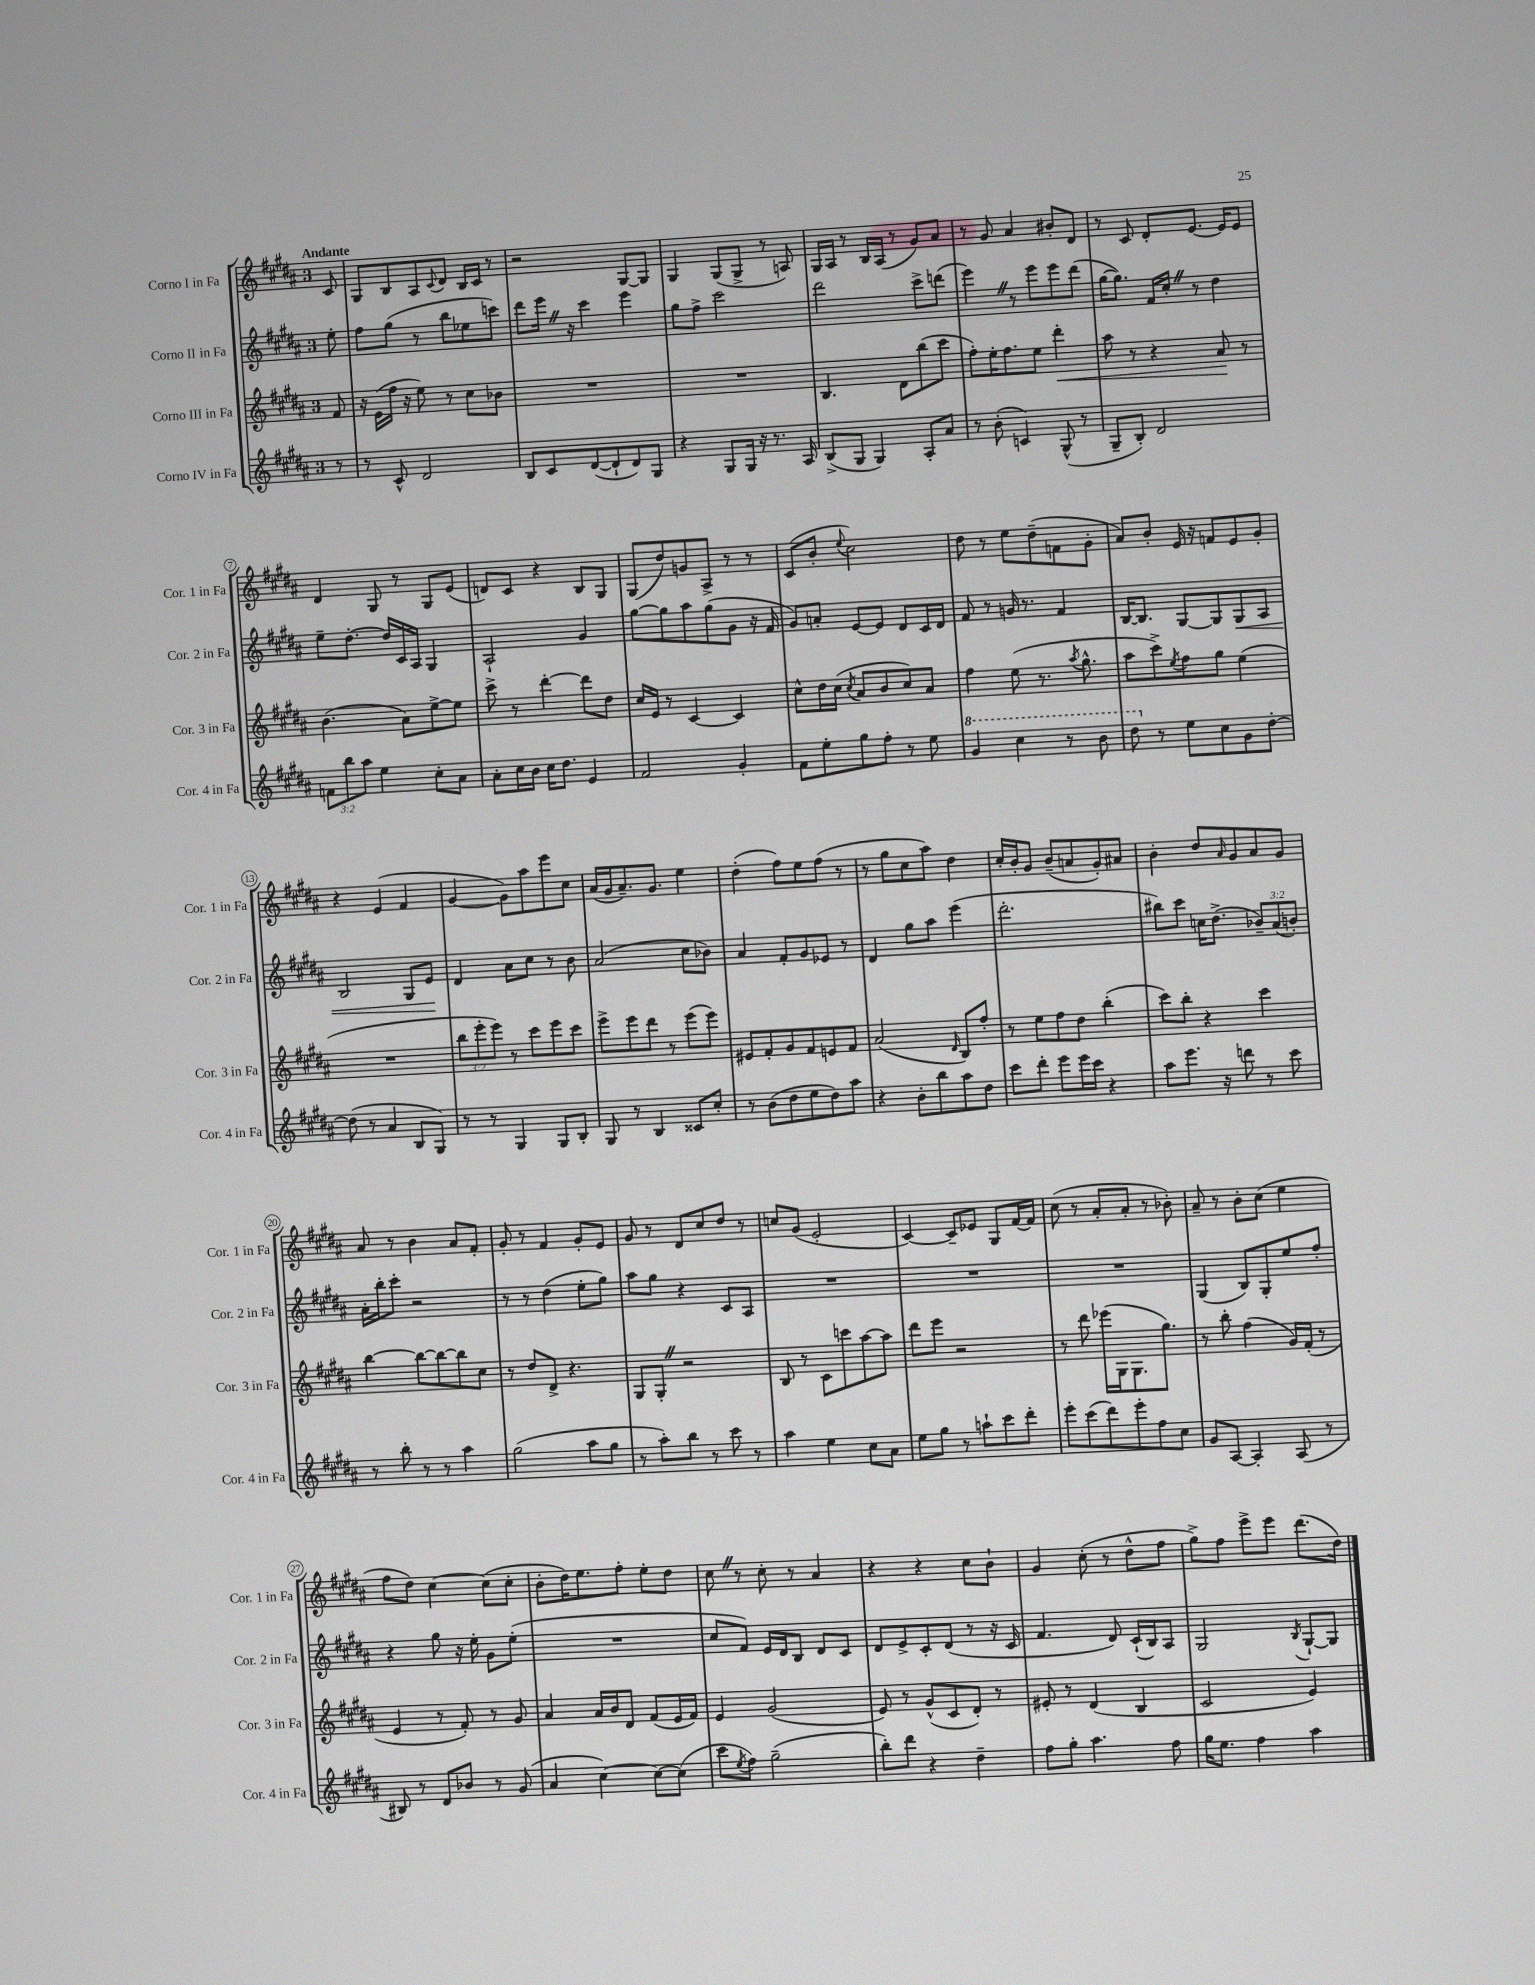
<<
\new StaffGroup <<
\new Staff = "s0" \with { instrumentName = "Corno I in Fa" shortInstrumentName = "Cor. 1 in Fa" } {
    \clef treble \key b \major \once \override Staff.TimeSignature.style = #'single-digit \time 3/4 \partial 8 \tempo "Andante"
    cis'8 |
    gis8 b8 ais8 \appoggiatura { cis'8 } dis'8 b16 cis'16 r8 |
    r2 gis8~ gis8 |
    gis4 gis8( gis8-> r8 a8) |
    gis16 ais16 r8 b16 ais16( r8 gis'8) ais'8 |
    r8 gis'8 ais'4 bis'8-. dis'8 |
    r8 cis'8 dis'8-. e'8.~ e'16 e'8 |
    dis'4 gis8 r8 gis8 e'8( |
    d'8) cis'8 r4 b8 gis8 |
    gis8( dis''8) g'8 ais8-> r8 r8 |
    cis'8( b'8-. \appoggiatura { e''8 } cis''2) |
    dis''8 r8 e''8 dis''8--( f'8 gis'8-. |
    ais'8) b'8-. e'16 r16 f'8 e'8 gis'8-. |
    r4 e'4( fis'4 |
    gis'4~ gis'8) ais''8 e'''8 cis''8 |
    ais'16( gis'16 ais'8.--) gis'8. e''4 |
    dis''4-.( fis''8) e''8 fis''8( r8 |
    r8 gis''8 cis''8 ais''8) dis''4 |
    cis''16-. b'16-. gis'8 b'8--( a'8 gis'8-.) ais'8 |
    b'4-. dis''8 \grace { ais'16 } gis'8 ais'8 gis'8 |
    ais'8 r8 b'4 ais'8 fis'8-. |
    gis'8-. r8 fis'4 gis'8-. e'8 |
    gis'8 r8 dis'8 cis''8 dis''8 r8 |
    c''8 gis'8( e'2-. |
    cis'4~) cis'8-- ees'8 gis8 fis'16~ fis'16 |
    cis''8( r8 ais'8-. ais'8-. r8 bes'8-.) |
    ais'8-- r8 b'8-. cis''8( e''4 |
    fis''8 dis''8) cis''4~ cis''8( cis''8-. |
    b'8-. dis''16) e''8. fis''8-. e''8-. dis''8 |
    cis''8 \once \override BreathingSign.text = \markup { \musicglyph "scripts.caesura.straight" } \breathe r8 cis''8-. r8 ais'4 |
    r4 r4 cis''8 b'8-! |
    gis'4 cis''8-.( r8 dis''8-^ fis''8 |
    gis''8->) fis''8 e'''8-> e'''8 dis'''8.( dis''16) \bar "|." |
}
\new Staff = "s1" \with { instrumentName = "Corno II in Fa" shortInstrumentName = "Cor. 2 in Fa" } {
    \clef treble \key b \major \once \override Staff.TimeSignature.style = #'single-digit \time 3/4 \override Staff.TupletNumber.text = #tuplet-number::calc-fraction-text \partial 8
    e''8-. |
    fis''8 gis''8( r8 b''8 ees''8 c'''8) |
    dis'''8 e'''16 \once \override BreathingSign.text = \markup { \musicglyph "scripts.caesura.straight" } \breathe r16 cis'''4 e'''4 |
    gis''8 fis''8-> cis'''2 |
    dis'''2 cis'''8-> d'''8( |
    e'''4) \once \override BreathingSign.text = \markup { \musicglyph "scripts.caesura.straight" } \breathe r8 e'''8 e'''8 dis'''8( |
    gis''16~ gis''8.) fis'16 cis''16-. \once \override BreathingSign.text = \markup { \musicglyph "scripts.caesura.straight" } \breathe r8 dis''4 |
    e''8-- dis''8.~-. dis''16 cis'16 ais16 gis4 |
    ais2-! gis'4 |
    gis''8~ gis''8 ais''8 gis''8( gis'8 r16 fis'16 |
    gis'8) a'8-. e'8~ e'8 dis'8 cis'16 dis'16 |
    fis'8 r8 g'16 r8. fis'4 |
    b16~ b8. gis8~ gis8 gis8\< ais8 |
    b2 gis8 e'8\! |
    dis'4 ais'8 cis''8 r8 b'8 |
    ais'2( cis''8 bes'8) |
    ais'4 fis'8-. gis'8 ees'8 r8 |
    dis'4 gis''8 ais''8 e'''4( |
    dis'''2.-. |
    bis''8) cis'''8 c''16 dis''8.->( \tuplet 3/2 { bes'8--) ais'8( b'8-.) } |
    ais'16-. b''16-. cis'''8-. r2 |
    r8 r8 dis''4( e''8-. gis''8) |
    ais''8 gis''8 r4 cis'8 ais8 |
    R2. |
    R2. |
    R2. |
    gis4( b8) gis8-. e''8 fis''8-. |
    r4 gis''8 r16 e''16-. gis'8 e''8-.( |
    R2. |
    cis''8 fis'8) e'16 dis'16 b8 dis'8 cis'8 |
    dis'8 e'8-> cis'8-. dis'8( r8 r16 cis'16 |
    fis'4. dis'8) cis'16-!( b16) ais8 |
    gis2 \acciaccatura { b8 } gis8~-! gis8 \bar "|." |
}
\new Staff = "s2" \with { instrumentName = "Corno III in Fa" shortInstrumentName = "Cor. 3 in Fa" } {
    \clef treble \key b \major \once \override Staff.TimeSignature.style = #'single-digit \time 3/4 \override Staff.TupletNumber.text = #tuplet-number::calc-fraction-text \partial 8
    fis'8 |
    r16 e'16( fis''16 r16 e''8) r8 cis''8 bes'8 |
    R2. |
    R2. |
    b4. dis'8 b''8( cis'''8 |
    fis''8-.) e''16-. fis''8. e''8 dis'''4-.\< |
    ais''8 r8 r4 ais'8\! r8 |
    b'4.( ais'8) e''8~-> e''8 |
    cis'''8-> r8 dis'''4~-. dis'''8 dis''8 |
    cis''16 e'16 r8 cis'4~ cis'4 |
    cis''8-^ dis''16 cis''16( \acciaccatura { cis''8 } ais'8 b'8 cis''8) ais'8 |
    fis''4 e''8( r8. \acciaccatura { ais''8 } gis''8.-^ |
    ais''8 cis'''8->) \acciaccatura { e''8 } fis''8 gis''8 e''4( |
    R2. |
    \tuplet 3/2 { b''8 e'''8-. e'''8) } r8 cis'''8 e'''8 cis'''8 |
    e'''8-> e'''8 dis'''8 r8 e'''8( e'''8) |
    eis'8 fis'8-. gis'8 fis'8 e'8 fis'8 |
    ais'2( \grace { dis'16 } b8) fis''8-. |
    r8 e''8 fis''8 dis''8 b''4-.( |
    cis'''8) b''8-. r4 cis'''4 |
    b''4~ b''8~ b''8~ b''8 cis''8 |
    r8 dis''8 dis'8-> r4. |
    gis8 gis8-. \once \override BreathingSign.text = \markup { \musicglyph "scripts.caesura.straight" } \breathe r2 |
    b8 r8 cis'8 c'''8 ais''8~ ais''8 |
    dis'''8 e'''8 r2 |
    r8 dis'''8 ees'''16( gis16 gis8. gis''8.) |
    r8 b''8-. fis''4( gis'16) fis'16-.( r8 |
    e'4 r8 fis'8-.) r8 gis'8 |
    ais'4 ais'16 b'16 dis'8 fis'8( e'16 fis'16) |
    e'4 gis'2( |
    e'8) r8 gis'8-^( cis'8 dis'8-.) r8 |
    eis'8-. r8 dis'4( b4 |
    cis'2 e'4) \bar "|." |
}
\new Staff = "s3" \with { instrumentName = "Corno IV in Fa" shortInstrumentName = "Cor. 4 in Fa" } {
    \clef treble \key b \major \once \override Staff.TimeSignature.style = #'single-digit \time 3/4 \override Staff.TupletNumber.text = #tuplet-number::calc-fraction-text \partial 8
    r8 |
    r8 cis'8-^ dis'2 |
    b8 cis'8 dis'8~( dis'8-! dis'8) gis8 |
    r4 gis8 gis16 r16 r8. ais16 |
    b8->( gis8 gis4) ais8-. ais'8 |
    r8 b'8-.( c'4) gis8-^( r8 |
    gis8-- b8-.) dis'2 |
    \tuplet 3/2 { f'8 b''8 ais''8 } e''4 cis''8-. ais'8 |
    ais'8-. cis''16 b'16 cis''16 dis''8. e'4 |
    fis'2 gis'4-. |
    fis'8 e''8-. gis''8 fis''8-. r8 e''8 |
    \ottava #1 gis''4 cis'''4 r8 b''8 |
    dis'''8 \ottava #0 r8 e''8 cis''8 gis'8 dis''8~-. |
    dis''8( r8 ais'4 b8 gis8) |
    r8 r8 gis4 gis8 b8-. |
    gis8 r8 b4 cisis'8 cis''8-. |
    r8 b'8( dis''8 e''8 dis''8) ais''8 |
    r4 b'8-. b''8 ais''8 dis''8 |
    cis'''8 dis'''8-. e'''8 e'''16 cis'''16 r4 |
    ais''8 e'''8. r16 d'''8 r8 cis'''8 |
    r8 b''8-. r8 r8 ais''4 |
    gis''2( ais''8 gis''8 |
    r8 ais''8-.) b''8 r8 cis'''8 r8 |
    ais''4 e''4 cis''8 ais'8 |
    e''8 gis''8 r8 a''8-! cis'''8 dis'''8-. |
    e'''8-. cis'''8( dis'''8) e'''8-. fis''8 cis''8 |
    gis'8 ais8~ ais4-. ais8( r8 |
    bis8) r8 dis'8 bes'8 r8 gis'8( |
    ais'4 cis''4~) cis''8~ cis''8( |
    cis'''8 \acciaccatura { e''8 } fis''8) gis''2--( |
    b''8-.) dis'''8 r4 dis''4-- |
    fis''8 gis''8-. ais''4. fis''8 |
    gis''16 e''8. fis''4 ais''4 \bar "|." |
}
>>
>>
\layout { \context { \Score \override BarNumber.stencil = #(make-stencil-circler 0.1 0.3 ly:text-interface::print) } }
